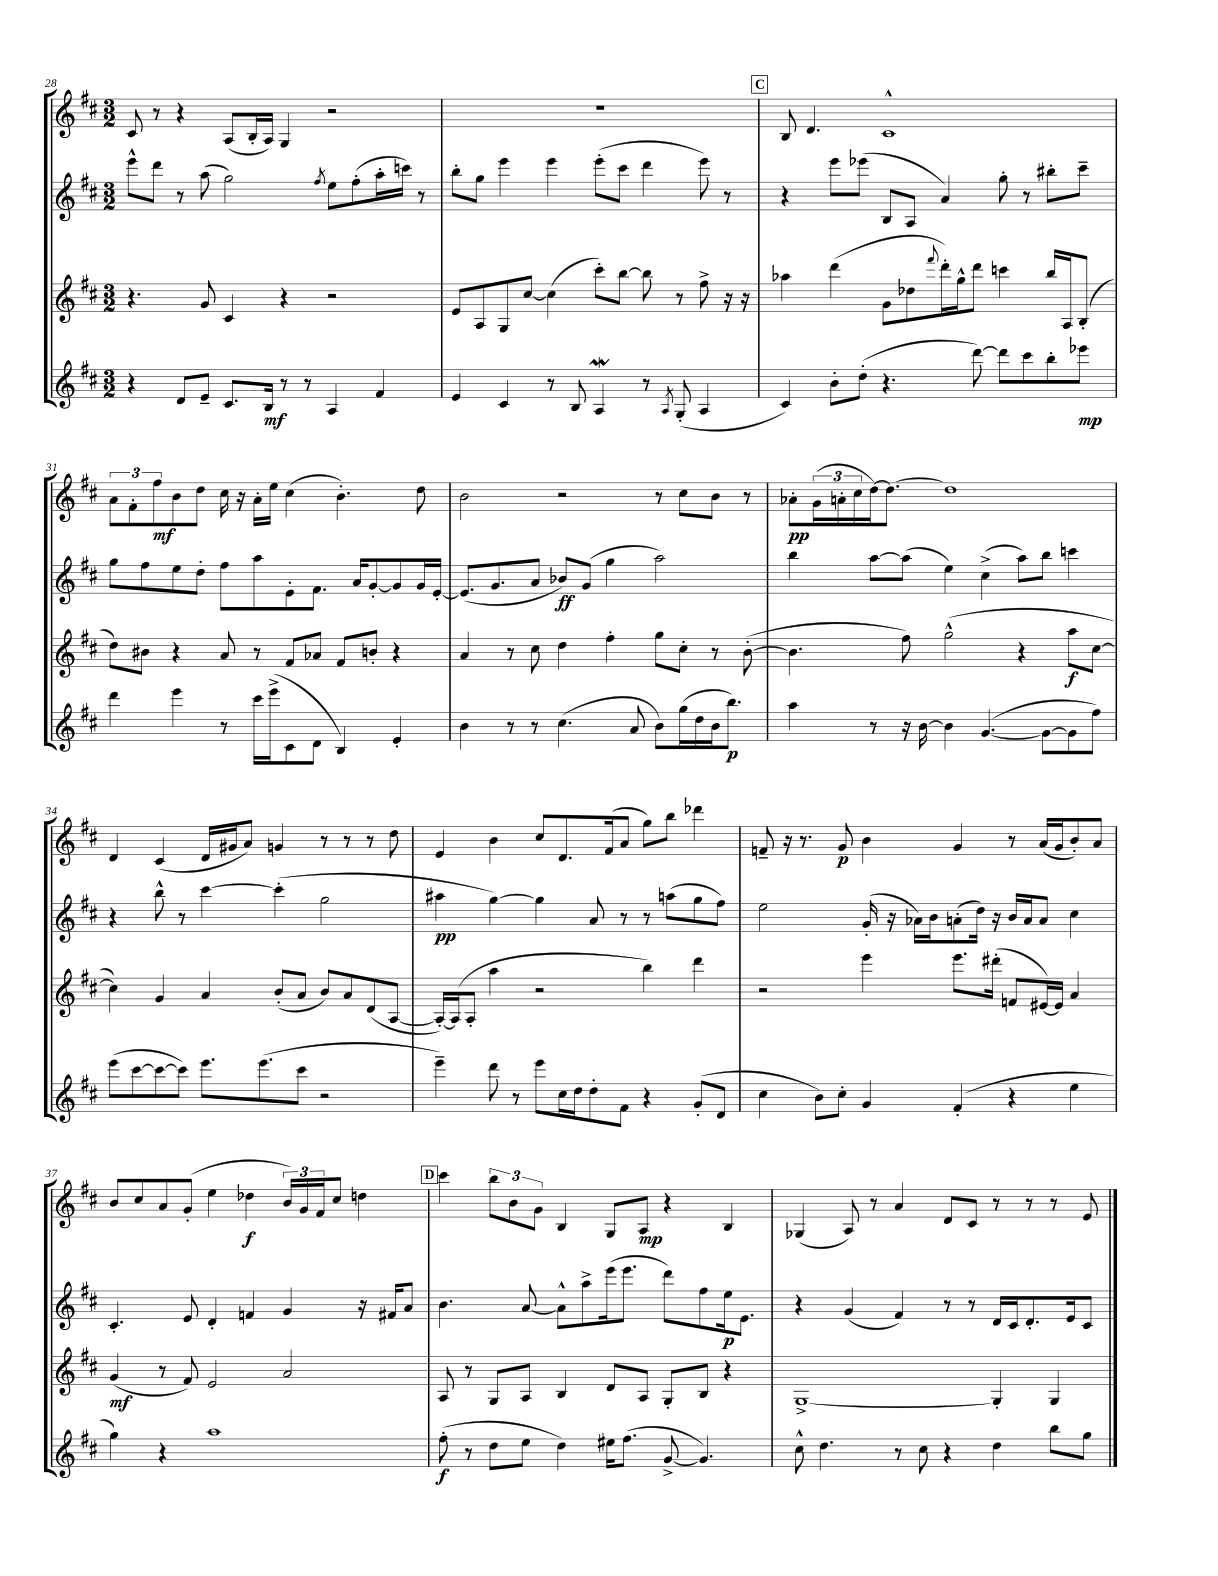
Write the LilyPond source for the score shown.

<<
\new StaffGroup <<
\new Staff = "s0" {
    \clef treble \key d \major \numericTimeSignature \time 3/2
    cis'8 r8 r4 a8( b16-. a16) g4 r2 |
    R1. |
    \mark \markup { \box "C" } b8 d'4. cis'1-^ |
    \tuplet 3/2 { a'8 fis'8-. fis''8\mf } b'8 d''8 cis''16 r16 a'16-. e''16 cis''4( b'4.-.) d''8 |
    b'2 r2 r8 cis''8 b'8 r8 |
    aes'8-.\pp \tuplet 3/2 { g'16( a'16-. cis''16 } d''16~) d''8.~ d''1 |
    d'4 cis'4( d'16 gis'16 a'8) g'4 r8 r8 r8 d''8 |
    e'4 b'4 cis''8 d'8. fis'16( a'8 g''8) b''8 des'''4 |
    f'8-- r16 r8. g'8\p b'4 g'4 r8 a'16( g'16 b'8-.) a'8 |
    b'8 cis''8 a'8 g'8-.( e''4 des''4\f \tuplet 3/2 { b'16) g'16 fis'16 } cis''8 d''4 |
    \mark \markup { \box "D" } cis'''4 \tuplet 3/2 { b''8 b'8 g'8 } b4 g8 a8\mp r4 b4 |
    ges4( a8) r8 a'4 d'8 cis'8 r8 r8 r8 e'8 \bar "|." |
}
\new Staff = "s1" {
    \clef treble \key d \major \numericTimeSignature \time 3/2
    e'''8-^ d'''8 r8 a''8( g''2) \acciaccatura { fis''8 } e''8 fis''8-.( a''16-. c'''16) r8 |
    b''8-. g''8 e'''4 e'''4 e'''8-.( cis'''8 d'''4 e'''8) r8 |
    \mark \markup { \box "C" } r4 e'''8 ees'''8( b8 a8 a'4) g''8-. r8 bis''8-. cis'''8-- |
    g''8 fis''8 e''8 d''8-. fis''8 a''8 e'8-. fis'8. a'16 g'8~-. g'8 g'16 e'16~-. |
    e'8.( g'8. a'8 bes'8\ff) g'8( g''4 a''2) |
    b''4 a''8~ a''8( e''4) cis''4->( a''8) b''8 c'''4 |
    r4 b''8-^ r8 cis'''4~ cis'''4-.( g''2 |
    ais''4\pp g''4~) g''4 a'8 r8 r8 a''8( g''8 fis''8) |
    e''2 g'16-.( r16 aes'16) b'16 a'8-.( d''16) r16 b'16 a'16 a'8 cis''4 |
    cis'4.-. e'8 d'4-. f'4 g'4 r16 fis'16 a'8 |
    \mark \markup { \box "D" } b'4. a'8~ a'8-^ a''8-> e'''16( e'''8. d'''8) fis''8 e''16\p e'8. |
    r4 g'4( fis'4) r8 r8 d'16 cis'16 d'8.-. e'16 cis'8 \bar "|." |
}
\new Staff = "s2" {
    \clef treble \key d \major \numericTimeSignature \time 3/2
    r4. g'8 cis'4 r4 r2 |
    e'8 a8 g8 cis''8~ cis''4( cis'''8-.) b''8~ b''8 r8 fis''8-> r16 r16 |
    \mark \markup { \box "C" } aes''4 d'''4( g'8 des''8 \appoggiatura { fis'''8 } d'''16-.) g''16-^ d'''8 c'''4 b''16 a16 b8-.( |
    d''8) bis'8 r4 a'8 r8 fis'8 aes'8 fis'8 b'8-. r4 |
    a'4 r8 cis''8 d''4 fis''4-. g''8 cis''8-. r8 b'8~-.( |
    b'4. fis''8) g''2-^( r4 a''8\f cis''8~ |
    cis''4) g'4 a'4 b'8-.( a'8 b'8) a'8 d'8( a8~ |
    a16~-.) a16( a8-. a''4 r2 b''4) d'''4 |
    r2 e'''4 e'''8. dis'''16-.( f'8 eis'16~) eis'16 a'4 |
    g'4\mf( r8 fis'8) e'2 a'2 |
    \mark \markup { \box "D" } a8 r8 g8 a8 b4 d'8 a8 g8-. b8 r4 |
    g1~-> g4-. g4 \bar "|." |
}
\new Staff = "s3" {
    \clef treble \key d \major \numericTimeSignature \time 3/2
    r4 d'8 e'8-- cis'8. b16\mf r8 r8 a4 fis'4 |
    e'4 cis'4 r8 b8 a4\mordent r8 \acciaccatura { a8 } g8-.( a4 |
    \mark \markup { \box "C" } cis'4) b'8-. d''8-.( r4. d'''8~) d'''8 cis'''8 b''8-. ees'''8\mp |
    d'''4 e'''4 r8 cis'''16 e'''16->( cis'8 d'8 b4) e'4-. |
    b'4 r8 r8 cis''4.( a'8 b'8) g''16( d''16 b'16 b''8.\p) |
    a''4 r8 r16 b'16~ b'4 g'4.~( g'8~ g'8 fis''8) |
    e'''8( cis'''8~ cis'''8~ cis'''8) e'''8. e'''8.( cis'''8 r2 |
    e'''4--) d'''8 r8 e'''8 cis''16 d''16 d''8-. fis'8 r4 g'8-.( d'8 |
    cis''4 b'8) cis''8-. g'4 fis'4-.( r4 e''4 |
    g''4) r4 a''1 |
    \mark \markup { \box "D" } fis''8-.\f( r8 d''8 e''8 d''4) eis''16 fis''8.( g'8~-> g'4.) |
    cis''8-^ d''4. r8 cis''8 r4 d''4 b''8 g''8 \bar "|." |
}
>>
>>
\layout { \context { \Score currentBarNumber = #28 } }
